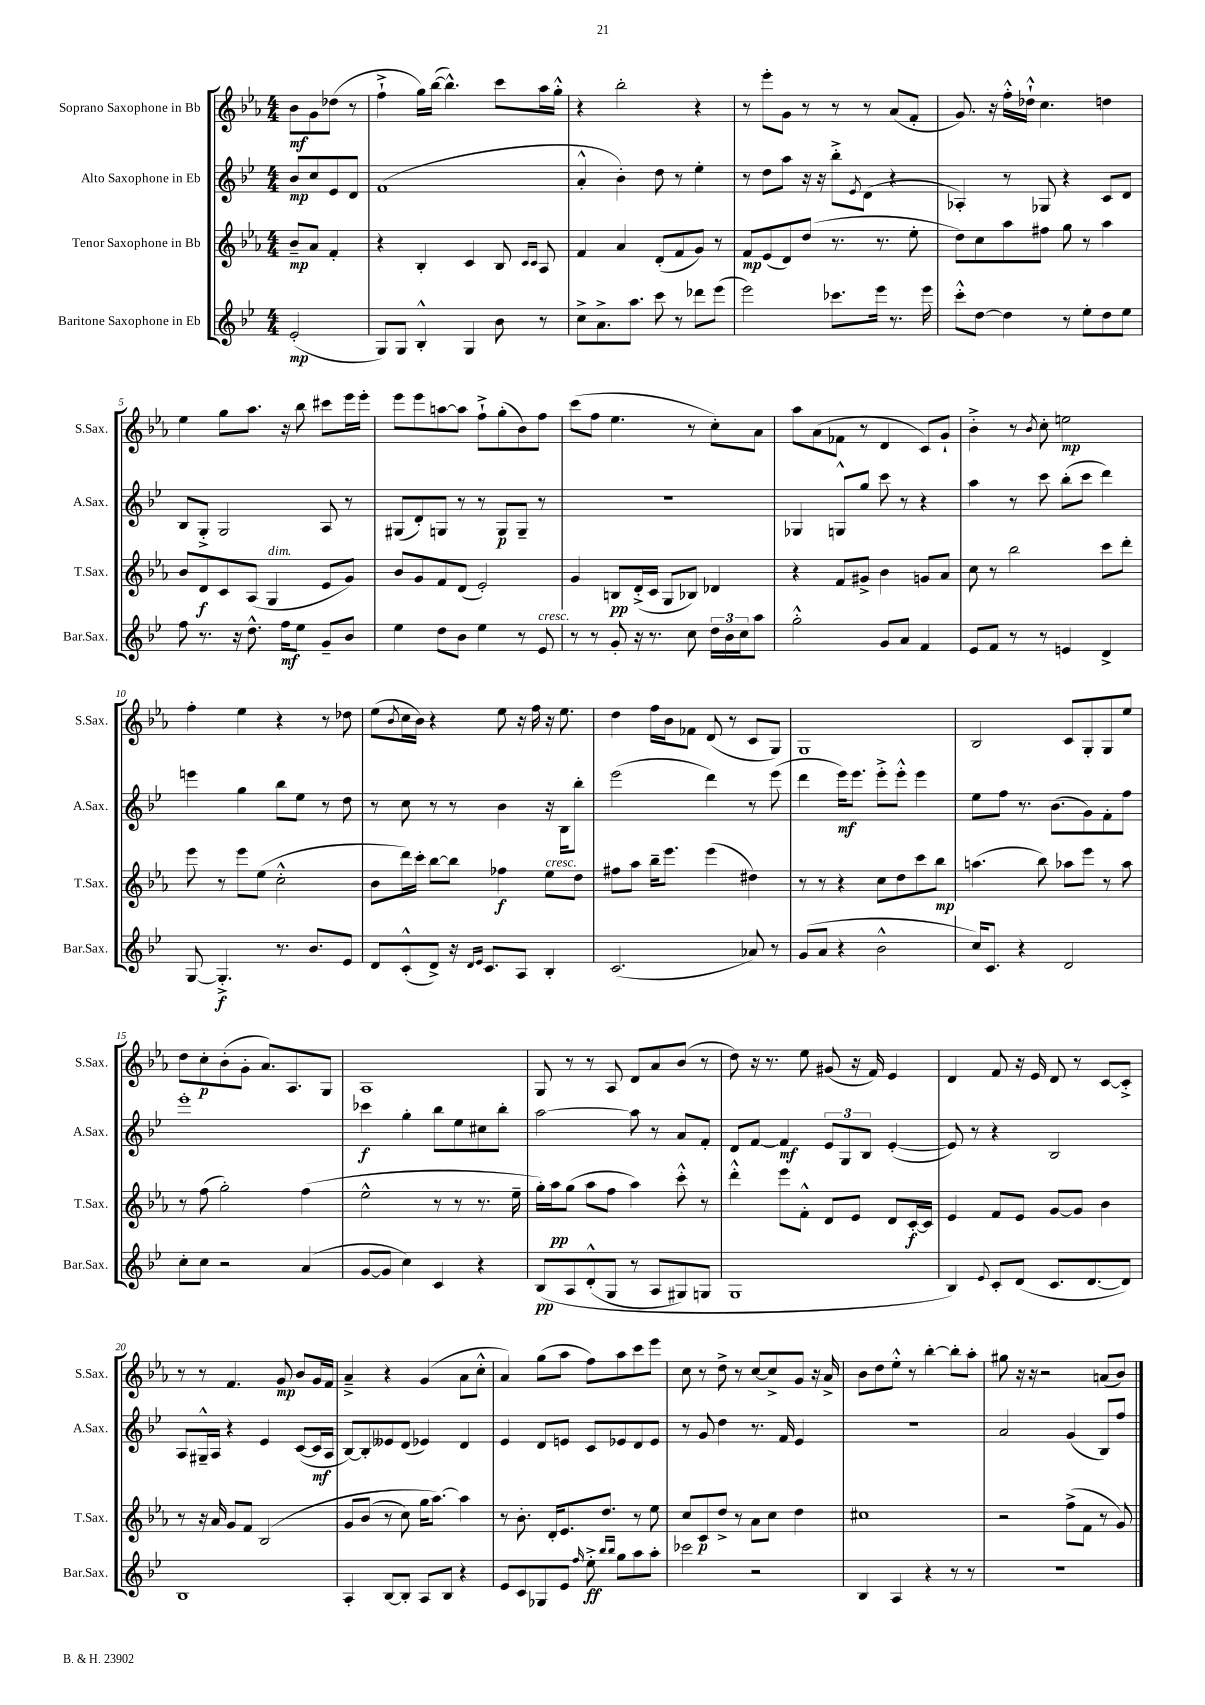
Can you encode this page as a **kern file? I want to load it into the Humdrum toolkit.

**kern	**kern	**kern	**kern
*staff4	*staff3	*staff2	*staff1
*clefG2	*clefG2	*clefG2	*clefG2
*k[b-e-]	*k[b-e-a-]	*k[b-e-]	*k[b-e-a-]
*M4/4	*M4/4	*M4/4	*M4/4
(2e-'/	8b-~/L	8b-/L	8b-\L
.	8a-/J	8cc/	8g\
.	4f'/	8e-/	(8dd-\J
.	.	8d/J	8r
=	=	=	=
8G/L)	4r	(1f	4ff`^\
8G/J	.	.	.
4B-'^^/	4B-'/	.	16gg\LL)
.	.	.	([16bb-\JJ
.	.	.	4.bb-^^\])
4G/	4c/	.	.
8b-\	8B-/	.	8ccc\L
.	16qqc/LL	.	.
.	16qqc/JJ	.	.
8r	8A-/	.	16aa-\L
.	.	.	16gg'^^\JJ
=	=	=	=
8cc^\L	4f/	4a'^^/	4r
8.a^\	.	.	.
.	4a-/	4b-'\)	2bb-'\
8.aa\J	.	.	.
8ccc\	(8d'/L	8dd\	.
8r	8f/	8r	.
8ddd-\L	8g/J)	4ee-'\	4r
(8eee-\J	8r	.	.
=	=	=	=
2eee-\)	8f/L	8r	8r
.	(8e-/	8dd\L	8eee-'\L
.	8d/)	8aa\J	8g\J
.	(8dd/J	16r	8r
.	.	16r	.
8.ccc-\L	8.r	8bb-'^\L	8r
.	.	8qe-/	.
.	.	(8d\J	8r
16eee-\Jk	8.r	.	.
8.r	.	4r	(8a-/L
.	8ee-'\	.	8f'/J
16eee-\	.	.	.
=	=	=	=
8ccc'^^\L	8dd\L)	4A-'/)	8.g/)
[8dd\J	8cc\	.	.
.	.	.	16r
4dd\]	8aa-\	8r	16ff'^^\LL
.	.	.	16dd-`^^\JJ
.	8ff#\J	8G-/	4.cc\
8r	8gg\	4r	.
8ee-'\L	8r	.	.
8dd\	4aa-\	8c/L	4dd\
8ee-\J	.	8d/J	.
=	=	=	=
8ff\	8b-/L	8B-/L	4ee-\
8.r	8d/	8G'^/J	.
.	8c/	2G/	8gg\L
16r	.	.	.
8.dd^^\	(8A-/J	.	8.aa-\J
.	4G/	.	.
16ff\LK	.	.	16r
8ee-\J	.	.	8bb-\
8g~/L	8e-/L	8A/	8ccc#\L
8b-/J	8g/J)	8r	16eee-\L
.	.	.	16eee-'\JJ
=	=	=	=
4ee-\	8b-/L	(8G#/L	8eee-\L
.	8g/	8d'/)	8eee-\
8dd\L	8f/	8G/J	[8aa\
8b-\J	(8d/J	8r	8aa\]J
4ee-\	2e-'/)	8r	8ff`^\L
.	.	8G/L	(8gg'\
8r	.	8G~/J	8b-\)
8e-/	.	8r	8ff\J
=	=	=	=
8r	4g/	1r	(8ccc\L
8r	.	.	8ff\J
8g'/	8B/L	.	4.ee-\
16r	(16d'^/L	.	.
8.r	16c/JJ	.	.
.	8G/L	.	.
8cc\	8B-/J)	.	8r
24dd\LL	4d-/	.	8cc'\L)
24b-\	.	.	.
24cc\J	.	.	.
8aa\J	.	.	8a-\J
=	=	=	=
2gg'^^\	4r	4G-/	8aa-\L
.	.	.	(8a-\
.	8f/L	8G^^/L	8f-\J
.	8g#^/J	8gg/J	8r
8g/L	4b-\	8ccc\	4d/
8a/J	.	8r	.
4f/	8g/L	4r	8c/L)
.	8a-/J	.	8g`/J
=	=	=	=
8e-/L	8cc\	4aa\	4b-'^\
8f/J	8r	.	.
8r	2bb-\	8r	8r
.	.	.	8qb-/
8r	.	8ccc\	8cc'\
4e/	.	(8bb-'\L	2ee\
.	.	8ccc\J	.
4d^/	8ccc\L	4ddd\)	.
.	8ddd'\J	.	.
=	=	=	=
[8G/	8eee-\	4eee\	4ff'\
4.G'^/]	8r	.	.
.	8eee-\L	4gg\	4ee-\
.	(8ee-\J	.	.
8.r	2cc'^^\	8bb-\L	4r
.	.	8ee-\J	.
8.b-/L	.	.	.
.	.	8r	8r
8e-/J	.	8dd\	8dd-\
=	=	=	=
8d/L	8b-\L	8r	(8ee-\L
.	.	.	8qb-/
(8c'^^/	16ddd\L)	8cc\	16cc\L
.	16ccc'\JJ	.	16b-\JJ)
8d^/J)	[8bb-\L	8r	4r
16r	8bb-\]J	8r	.
16qqd/LL	.	.	.
16qqe-/JJ	.	.	.
8.c/L	.	.	.
.	4ff-\	4b-\	8ee-\
8A/J	.	.	16r
.	.	.	16ff\
4B-'/	8ee-\L	16r	16r
.	.	16B-\LK	8.ee-\
.	8dd\J	8bb-'\J	.
=	=	=	=
(2.c/	8ff#\L	(2eee-\	4dd\
.	8aa-\J	.	.
.	16bb-~\LK	.	16ff\LL
.	8.eee-\J	.	16b-\J
.	.	.	8f-\J
.	(4eee-\	4ddd\)	(8d/
.	.	.	8r
8a-/)	4dd#\)	8r	8c/L
8r	.	(8eee-\	8G/J)
=	=	=	=
(8g/L	8r	4ddd\	1G
8a/J	8r	.	.
4r	4r	16eee-\LK)	.
.	.	8.eee-\J	.
2b-^^\	8cc\L	8eee-'^\L	.
.	8dd\	8eee-'^^\J	.
.	8ccc\	4eee-\	.
.	8bb-\J	.	.
=	=	=	=
16cc/LK)	(4.aa\	8ee-\L	2B-/
8.c/J	.	.	.
.	.	8ff\J	.
4r	.	8.r	.
.	8bb-\)	.	.
.	.	(8.b-\L	.
2d/	8aa-\L	.	8c/L
.	8eee-\J	8g\)	8G'/
.	8r	8f'\	8G/
.	8aa-\	8ff\J	8ee-/J
=	=	=	=
8cc'\L	8r	1eee-'	8dd\L
8cc\J	(8ff\	.	8cc'\
2r	2gg'\)	.	(8b-'\
.	.	.	8g'\J
.	.	.	8.a-/L)
.	.	.	8.A-/
(4a/	(4ff\	.	.
.	.	.	8G/J
=	=	=	=
[8g/L	2ee-^^\	4ccc-\	1A-
8g/]J	.	.	.
4cc\)	.	4gg'\	.
4c/	8r	8bb-\L	.
.	8r	8ee-\	.
4r	8.r	8cc#\	.
.	.	8bb-'\J	.
.	16ee-~\	.	.
=	=	=	=
&(8B-/L	16gg'\LL)	[2aa\	8G/
.	16aa-\J	.	.
8A/	(8gg\J	.	8r
(8d'^^/	8aa-\L	.	8r
8G/J	8ff\J	.	8A-/
8r	4aa-\)	8aa\]	8d/L
8A/L	.	8r	8a-/
8G#/)	8ccc'^^\	8a/L	(8b-/J
8G/J	8r	8f'/J	8r
=	=	=	=
1G	4ddd'^^\	8d/L	8dd\)
.	.	[8f/J	16r
.	.	.	8.r
.	8eee-\L	4f/]	.
.	8f'^^\J	.	8ee-\
.	8d/L	12e-/L	(8g#/
.	.	12G/	.
.	8e-/J	.	16r
.	.	12B-/J	.
.	.	.	16f/)
.	8d/L	([4e-'/	4e-/
.	[16c'/L	.	.
.	16c/]JJ	.	.
=	=	=	=
4B-/&)	4e-/	8e-/])	4d/
.	.	8r	.
8qqe-/	.	.	.
8c'/L	8f/L	4r	8f/
(8d/J	8e-/J	.	16r
.	.	.	16e-/
8.c/L	[8g/L	2B-/	8d/
.	8g/]J	.	8r
[8.d/	.	.	.
.	4b-\	.	[8c/L
8d/]J)	.	.	8c'^/]J
=	=	=	=
1B-	8r	8A/L	8r
.	16r	16G#~^^/L	8r
.	16a-/	16A/JJ	.
.	8g/L	4r	4.f/
.	8f/J	.	.
.	&(2B-/	4e-/	.
.	.	.	8g/
.	.	([8c/L	8b-/L
.	.	16c/]L	16g/L
.	.	16A/JJ	16f/JJ
=	=	=	=
4A'/	8g/L	[8B-/L)	4a-~^/
.	(8b-/J	8B-'/]	.
[8B-/L	8r	8e--/	4r
8B-'/]J	8cc\)	(8d/J	.
8A/L	16gg\LK	4e-/)	(4g/
.	[8.aa-\J&)	.	.
8B-/J	.	.	.
4r	4aa-\]	4d/	8a-\L
.	.	.	8cc'^^\J
=	=	=	=
8e-/L	8r	4e-/	4a-/)
8c/	8.b-'\	.	.
8G-/	.	8d/L	(8gg\L
.	16d'/LK	.	.
8e-/J	8.e-/	8e/J	8aa-\J
16qqff/	.	.	.
8ee-'^\	.	8c/L	8ff\L)
.	8.dd/J	.	.
16qqbb-/LL	.	.	.
16qqbb-/JJ	.	.	.
8gg\L	.	8e-/	8aa-\
8aa\	8r	8d/	8ccc\
8aa'\J	8ee-\	8e-/J	8eee-\J
=	=	=	=
2ccc-\	8cc/L	8r	8cc\
.	8c/	8g/	8r
.	8dd^/J	4dd\	8dd^\
.	8r	.	8r
2r	8a-\L	8.r	[8cc/L
.	8cc\J	.	8cc^/]
.	.	16f/	.
.	4dd\	4e-/	8g/J
.	.	.	16r
.	.	.	16a-^/
=	=	=	=
4B-/	1cc#	1r	8b-\L
.	.	.	8dd\
4A/	.	.	8ee-'^^\J
.	.	.	8r
4r	.	.	[4bb-'\
8r	.	.	8bb-'\]L
8r	.	.	8aa-'\J
=	=	=	=
1r	2r	2a/	8gg#\
.	.	.	16r
.	.	.	16r
.	.	.	2r
.	(8ff^\L	(4g/	.
.	8f\J	.	.
.	8r	8B-/L)	(8a/L
.	8g/)	8ff/J	8b-/J)
==	==	==	==
*-	*-	*-	*-
